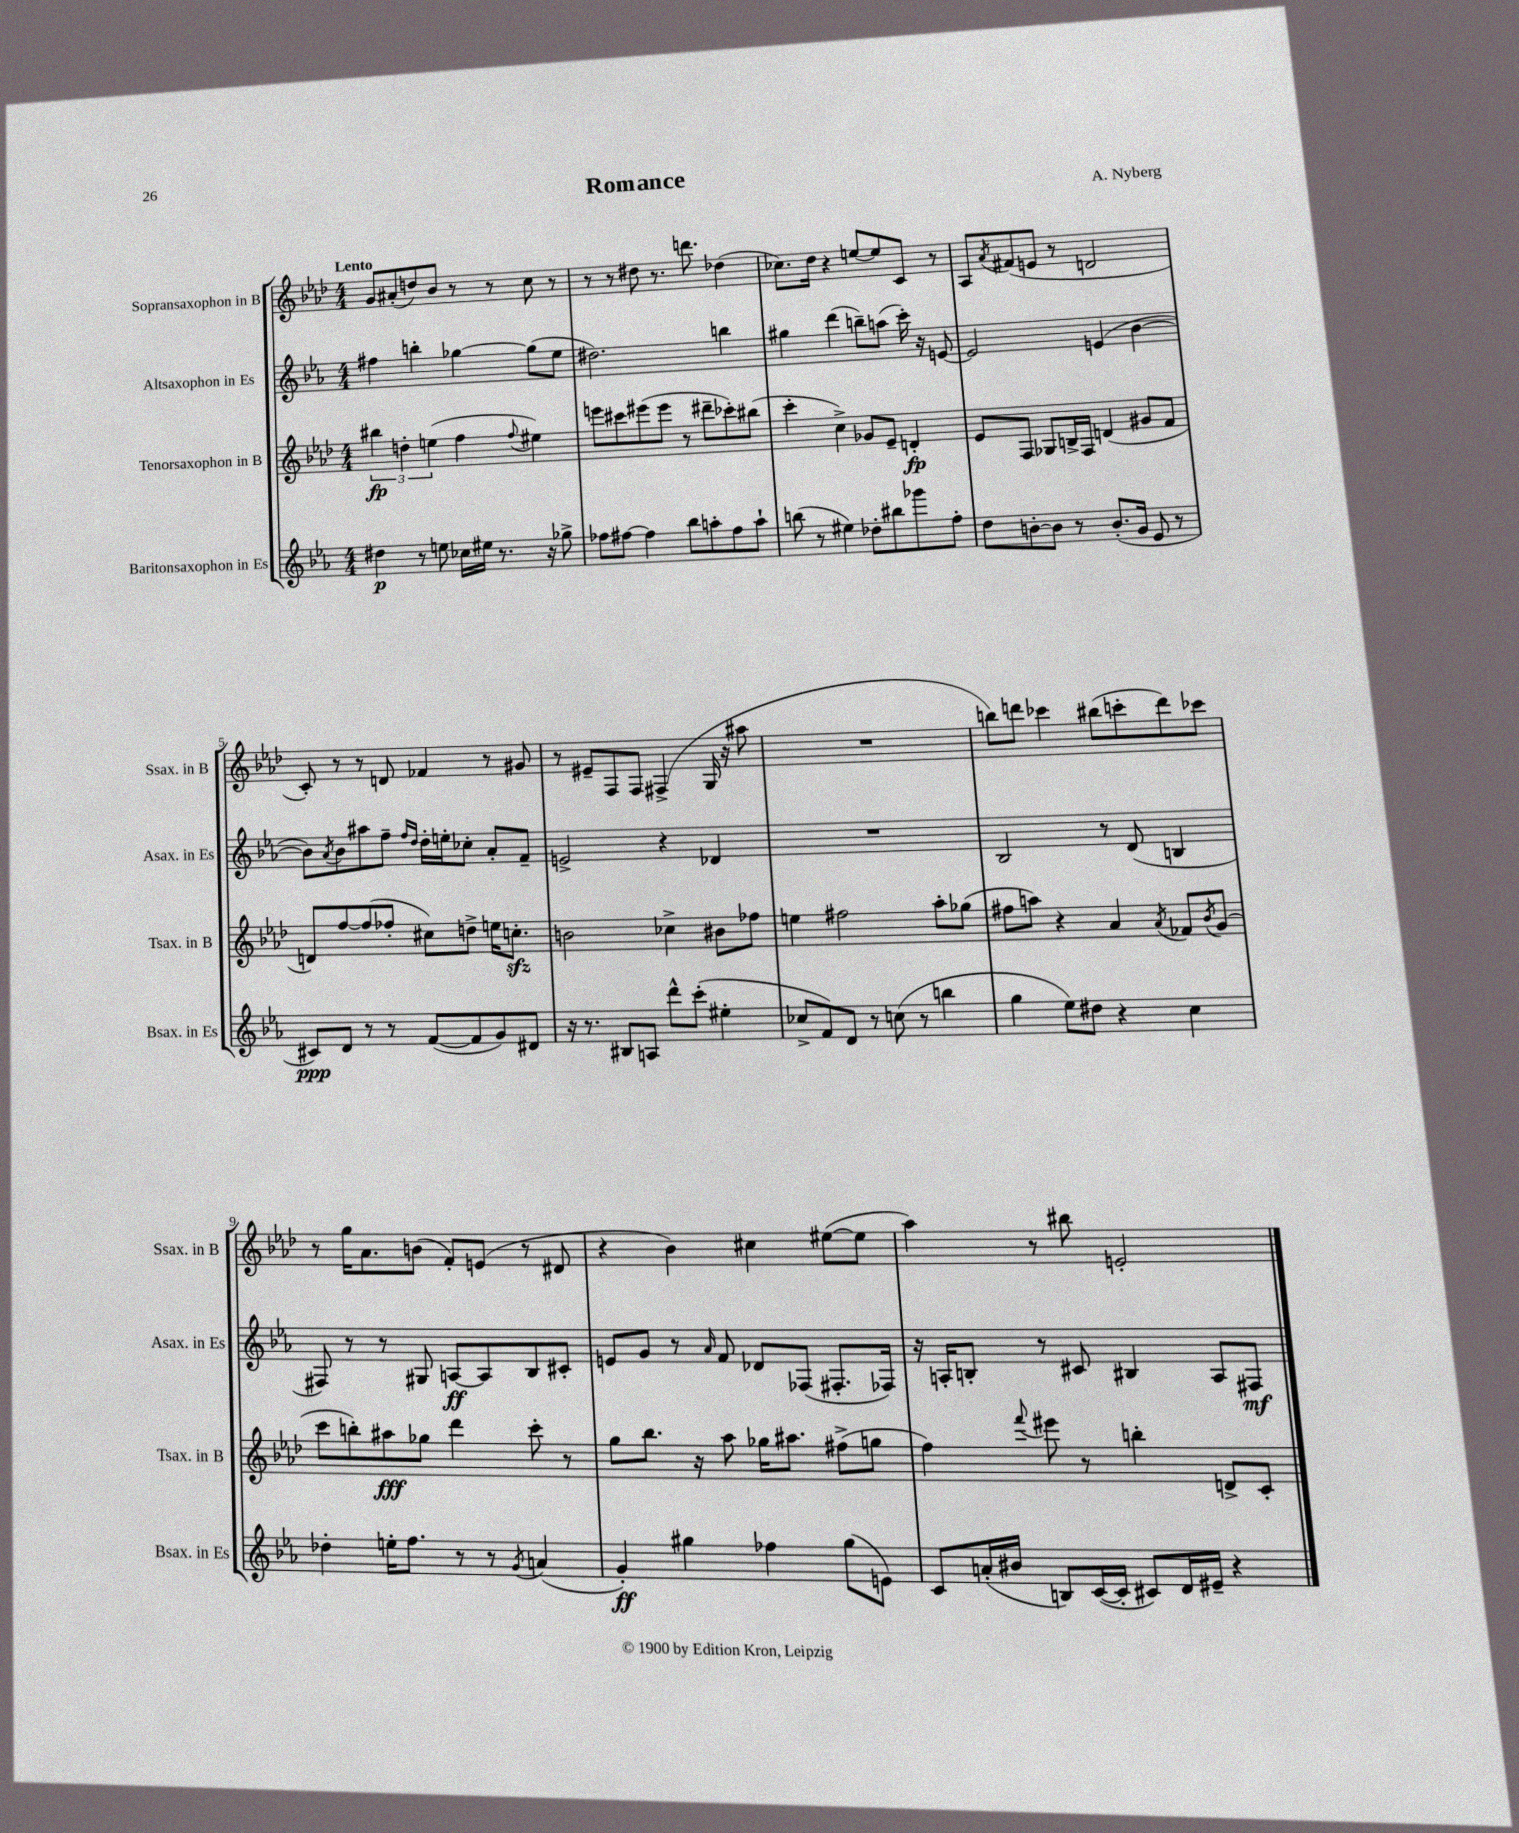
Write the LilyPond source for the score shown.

\header { title = "Romance" composer = "A. Nyberg" }
<<
\new StaffGroup <<
\new Staff = "s0" \with { instrumentName = "Sopransaxophon in B" shortInstrumentName = "Ssax. in B" } {
    \clef treble \key aes \major \numericTimeSignature \time 4/4 \tempo "Lento"
    g'8 ais'8-.( d''8) bes'8 r8 r8 c''8 r8 |
    r8 r8 dis''8 r8. d'''8. des''4( |
    ces''8.) des''16 r4 e''8~ e''8 c'8 r8 |
    aes8 \acciaccatura { aes'8 } fis'8( e'8 r8 d'2 |
    c'8-.) r8 r8 d'8 fes'4 r8 gis'8 |
    r8 eis'8-- f8 f8 fis4->( g16 r16 ais''8 |
    R1 |
    b''8) d'''8 ces'''4 bis''8( c'''8-. d'''8) ces'''8 |
    r8 g''16 aes'8. b'8( f'8-.) e'8( r8 dis'8 |
    r4 bes'4) cis''4 eis''8~( eis''8 |
    aes''4) r8 bis''8 e'2-. \bar "|." |
}
\new Staff = "s1" \with { instrumentName = "Altsaxophon in Es" shortInstrumentName = "Asax. in Es" } {
    \clef treble \key ees \major \numericTimeSignature \time 4/4
    fis''4 b''4-. ges''4~ ges''8( ees''8 |
    dis''2.) b''4 |
    gis''4 d'''4( b''8--) a''8( c'''16-.) r16 e'8~ |
    e'2 e'4( bes'4~ |
    bes'8) \acciaccatura { aes'8 } bes'8 ais''8 f''8-- \grace { f''16 d''16 } d''16-. e''16-. ces''8-. aes'8-. f'8-- |
    e'2-> r4 des'4 |
    R1 |
    bes2 r8 d'8( b4 |
    fis8) r8 r8 gis8 a8~\ff a8 bes8 cis'8-. |
    e'8 g'8 r8 \grace { aes'16 } f'8 des'8 fes8( fis8.-. fes16) |
    r16 a16-. b8-. r8 cis'8 bis4 a8 fis8\mf \bar "|." |
}
\new Staff = "s2" \with { instrumentName = "Tenorsaxophon in B" shortInstrumentName = "Tsax. in B" } {
    \clef treble \key aes \major \numericTimeSignature \time 4/4
    \tuplet 3/2 { bis''4\fp d''4-. e''4( } f''4 \appoggiatura { f''8 } eis''4) |
    e'''8 cis'''8 eis'''8( eis'''8 r8 dis'''8-- ces'''8-.) bis''8( |
    c'''4-. c''4->) ges'8 ees'8-- d'4-.\fp |
    ees'8 f8 ges8 b16-> f16 d'4( gis'8 f'8 |
    d'8) f''8~ f''8( fes''8-. cis''8) d''8-> e''16 c''8.-.\sfz |
    b'2 ces''4-> bis'8 fes''8 |
    e''4 fis''2 aes''8-. ges''8( |
    fis''8 a''8) r4 aes'4 \acciaccatura { aes'8 } fes'8 \acciaccatura { bes'8 } g'8( |
    c'''8 b''8-.) ais''8\fff ges''8 des'''4 c'''8-. r8 |
    g''8 bes''8. r16 aes''8 ges''16 ais''8. fis''8->( g''8 |
    f''4) \appoggiatura { f'''8 } eis'''8 r8 b''4-. d'8-> c'8-. \bar "|." |
}
\new Staff = "s3" \with { instrumentName = "Baritonsaxophon in Es" shortInstrumentName = "Bsax. in Es" } {
    \clef treble \key ees \major \numericTimeSignature \time 4/4
    dis''4\p r8 e''8 ces''16 eis''16 r8. r16 ges''8-> |
    fes''8 fis''8~ fis''4 bes''8 a''8-. fis''8 a''8-! |
    b''8( r8 eis''4) des''8-. bis''8 ges'''8 f''8-. |
    d''8 b'8~-. b'8 r8 b'8.-.( g'16 ees'8 r8 |
    cis'8\ppp) d'8 r8 r8 f'8~( f'8 g'8) dis'8 |
    r16 r8. bis8 a8 d'''8-^ c'''8-.( eis''4-. |
    ces''8-> f'8) d'8 r8 c''8( r8 b''4 |
    g''4 ees''8) dis''8 r4 c''4 |
    des''4-. e''16-. f''8. r8 r8 \acciaccatura { g'8 } a'4( |
    g'4-.\ff) gis''4 fes''4 gis''8( e'8) |
    c'8 a'16-.( bis'16 b8) c'16~( c'16-. cis'8) d'16 eis'16-- r4 \bar "|." |
}
>>
>>
